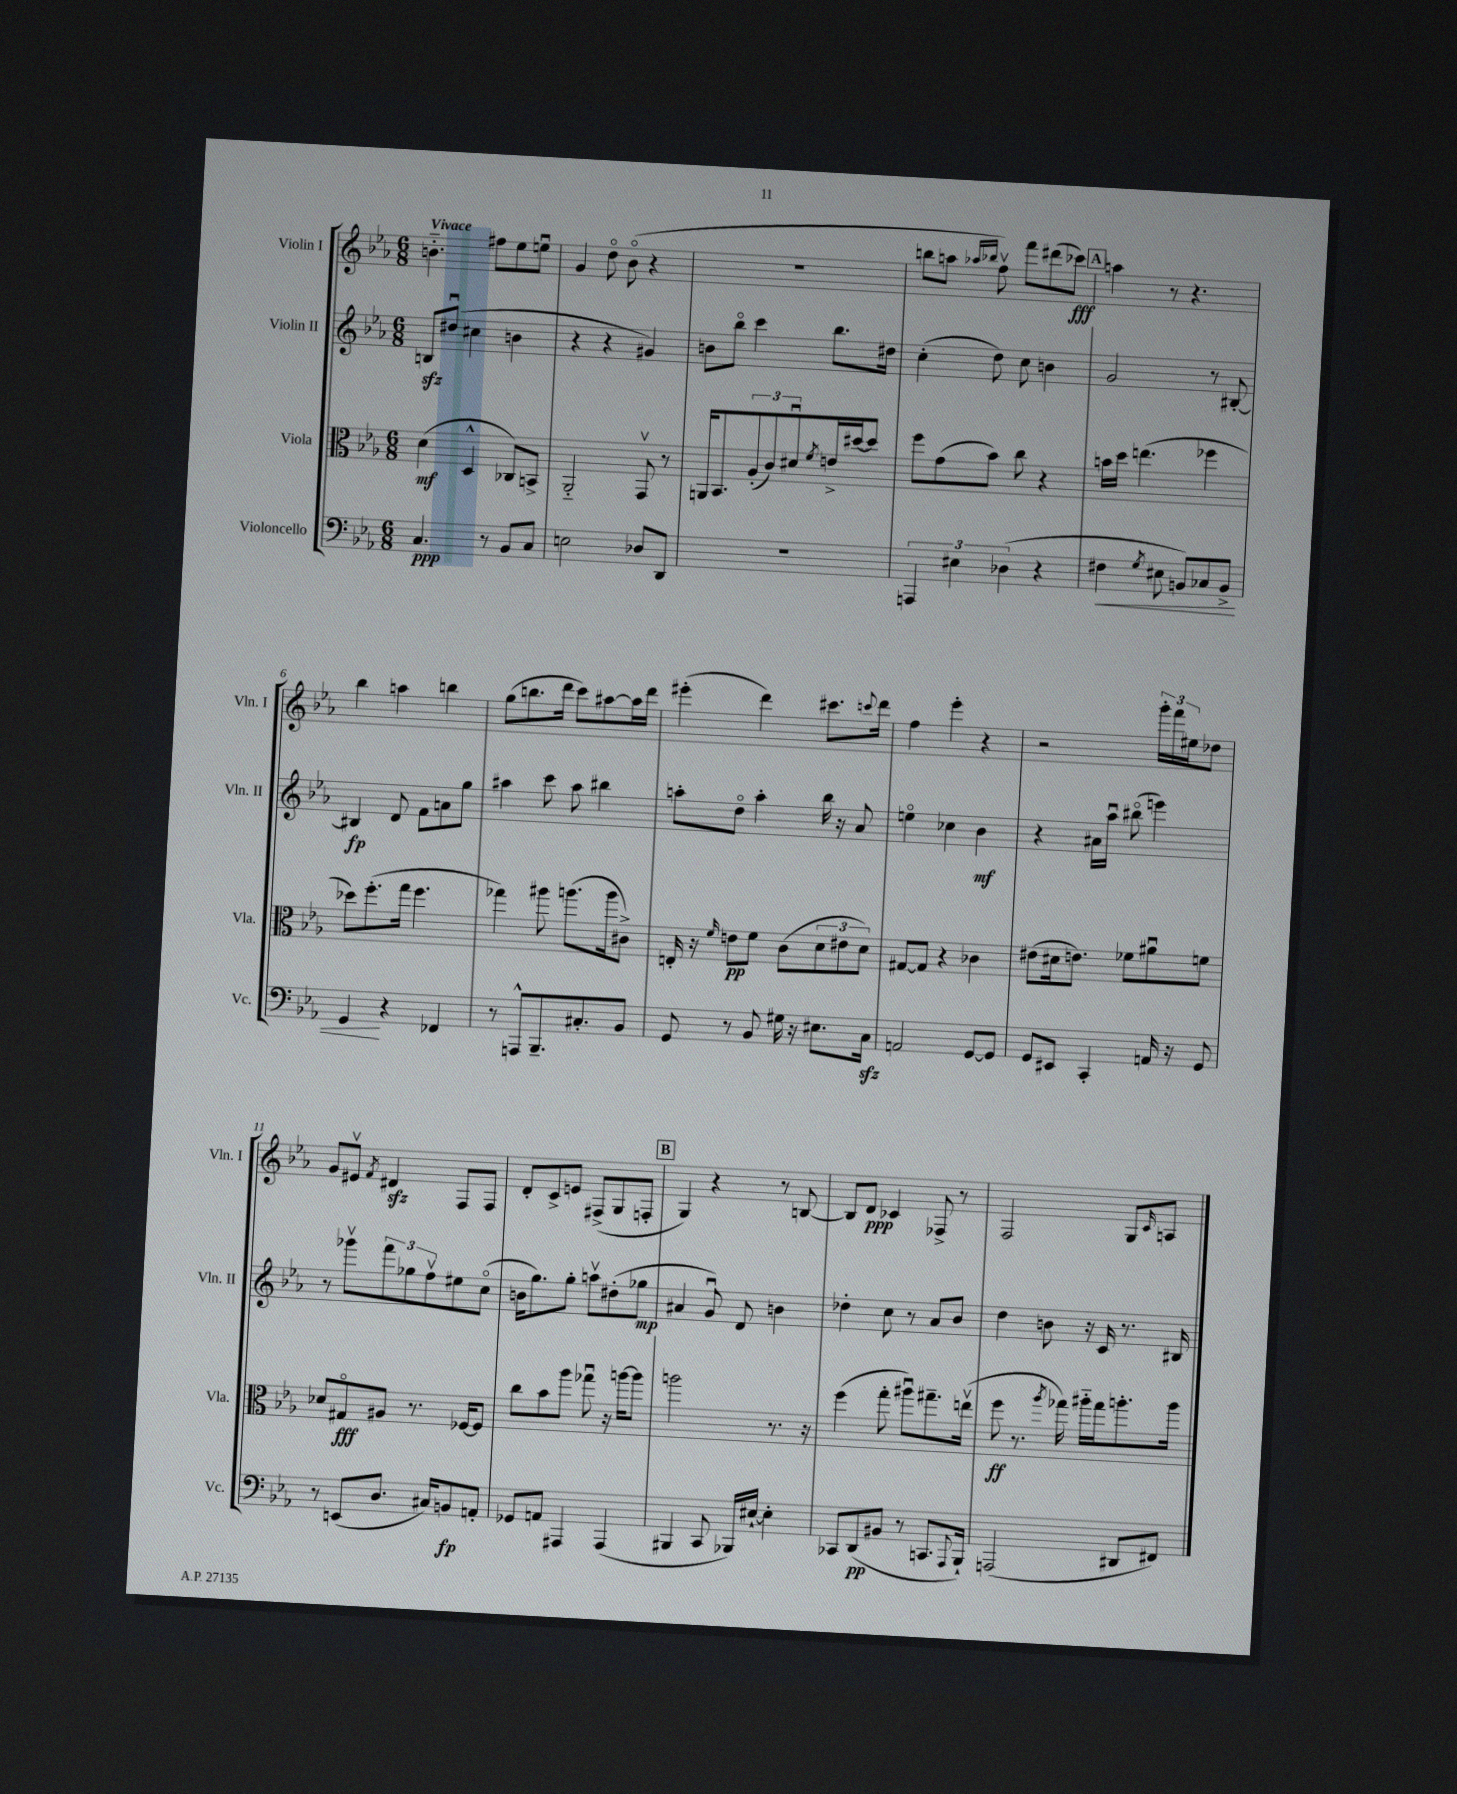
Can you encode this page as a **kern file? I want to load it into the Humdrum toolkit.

**kern	**kern	**kern	**kern
*staff4	*staff3	*staff2	*staff1
*clefF4	*clefC3	*clefG2	*clefG2
*k[b-e-a-]	*k[b-e-a-]	*k[b-e-a-]	*k[b-e-a-]
*M6/8	*M6/8	*M6/8	*M6/8
4.C	(4d	8B	4.b'~
.	.	(8dd#u	.
.	4D^^	4cc#	.
8r	.	.	8ff#
8BB-	8C-)	4b	8ee-
8C	8BB^	.	8eeu
=	=	=	=
2E	2AA-'~	4r	4g
.	.	4r	8ddo
.	.	.	(8b-o
8D-	8GGv	4g#)	4r
8DD	8r	.	.
=	=	=	=
2.r	16AA	8b	2.r
.	8.BB-	.	.
.	.	8bb-o	.
.	(12A-'	4ccc	.
.	12c)	.	.
.	12d#u	.	.
.	8qf	.	.
.	16e^	8.bb-	.
.	[16dd#	.	.
.	8dd#]	.	.
.	.	16dd#	.
=	=	=	=
6AAA	8ff	(4cc'	8bb
.	(8g	.	8aa
6E#	.	.	.
.	.	.	16qqaa-
.	.	.	16qqbb-
.	8b-)	8dd)	8ffv)
(6D-	.	.	.
.	8cc	8cc	8fff
4r	4r	4b	(8ddd#
.	.	.	8ccc-)
=	=	=	=
4F#	16b	2g	4aa
.	16dd	.	.
.	(4.ee	.	.
8qG	.	.	.
8E#	.	.	8r
8BB)	.	.	4.r
8C-	4ff-	8r	.
8BB^	.	[8B#'	.
=	=	=	=
4GG	8dd-)	4B#]	4bb-
.	(8.ff'	.	.
4r	.	8d	4aa
.	16gg	.	.
.	4.ff	8f	.
4FF-	.	8a	4bb
.	.	8gg	.
=	=	=	=
8r	4gg-)	4aa#	(8gg
8AAA^^	.	.	8.bb
8.BBB-~	8aa#	8ccc	.
.	.	.	16ddd
.	(8.aa	8aa#	8ccc)
8.C#'	.	.	.
.	.	4bb#	[8aa#
.	16aa	.	.
8BB-	8c#^)	.	16aa#]
.	.	.	16ddd
=	=	=	=
8GG	16E'	8aa'	(4eee#'
.	16r	.	.
.	16qqf	.	.
8r	8e	8ddo	.
8BB-	8f	4aa'	4ddd)
16G#	(8c	.	.
16r	.	.	.
8.E#	12d	16bb-	8.ccc#
.	.	16r	.
.	12e#	.	.
.	.	8a-	.
.	12d)	.	.
.	.	.	8qqccc
16C	.	.	16ddd
=	=	=	=
2AA	[8G#	4eeo	4ff
.	8G#]	.	.
.	4r	4cc-	4eee-'
[8GG	4c-	4b-	4r
8GG]	.	.	.
=	=	=	=
8GG	(8e#	4r	2r
8EE#	16d#	.	.
.	8.e)	.	.
4CC'	.	16a#	.
.	.	16aa-u	.
.	8f-	(8bb#o	.
16AA	8a#u	4eee)	24ggg'
.	.	.	24fff
16r	.	.	.
.	.	.	24ee#
8GG	8f	.	8dd-
=	=	=	=
8r	8d-	8r	8g
(8EE	8G#o	8ggg-v	8e#v
.	.	.	8qf
8.D	8A#	12fff	4d#
.	.	12gg-	.
.	8.r	.	.
.	.	12ffv	.
16C#)	.	.	.
8BB	.	8ee#	8F
.	[16F-	.	.
8AA'	8F-]	(8cco	8F
=	=	=	=
8GG-	8cc	16b	8d'
.	.	8.gg)	.
8AA	8b-	.	8c^
4AAA#	8aa-	8gg'	8e
.	8gg-u	8aav	(8F#^
(4AAA#	16r	(8dd#'	8G
.	[16aa	.	.
.	8aa]	8gg-	8F'
=	=	=	=
4BBB#	2aa	4a#	4G)
8CC	.	8gu)	4r
16BBB-)	.	8d	.
[16E#`	.	.	.
4E#']	8.r	4b	8r
.	.	.	[8B
.	16r	.	.
=	=	=	=
8CC-	(4ff	4dd-'	8B]
(8DD	.	.	8d
8BB#	8gg'	8cc	4c-
8r	8aa#u)	8r	.
8.CC	8.gg#~	8a-	8F-^
.	.	8b-	8r
8qqAAA-	.	.	.
16BBB-`)	(16eev	.	.
=	=	=	=
(2AAA	8ff	4dd	2F
.	8.r	.	.
.	.	8b	.
.	8qaa-	.	.
.	16gg-)	.	.
.	16aa#'~	16r	.
.	16gg-	16c	.
8DD#	8.aa'	8.r	8G
.	.	.	16qqc
8FF#)	.	.	8A
.	16aa	16B#	.
==	==	==	==
*-	*-	*-	*-
